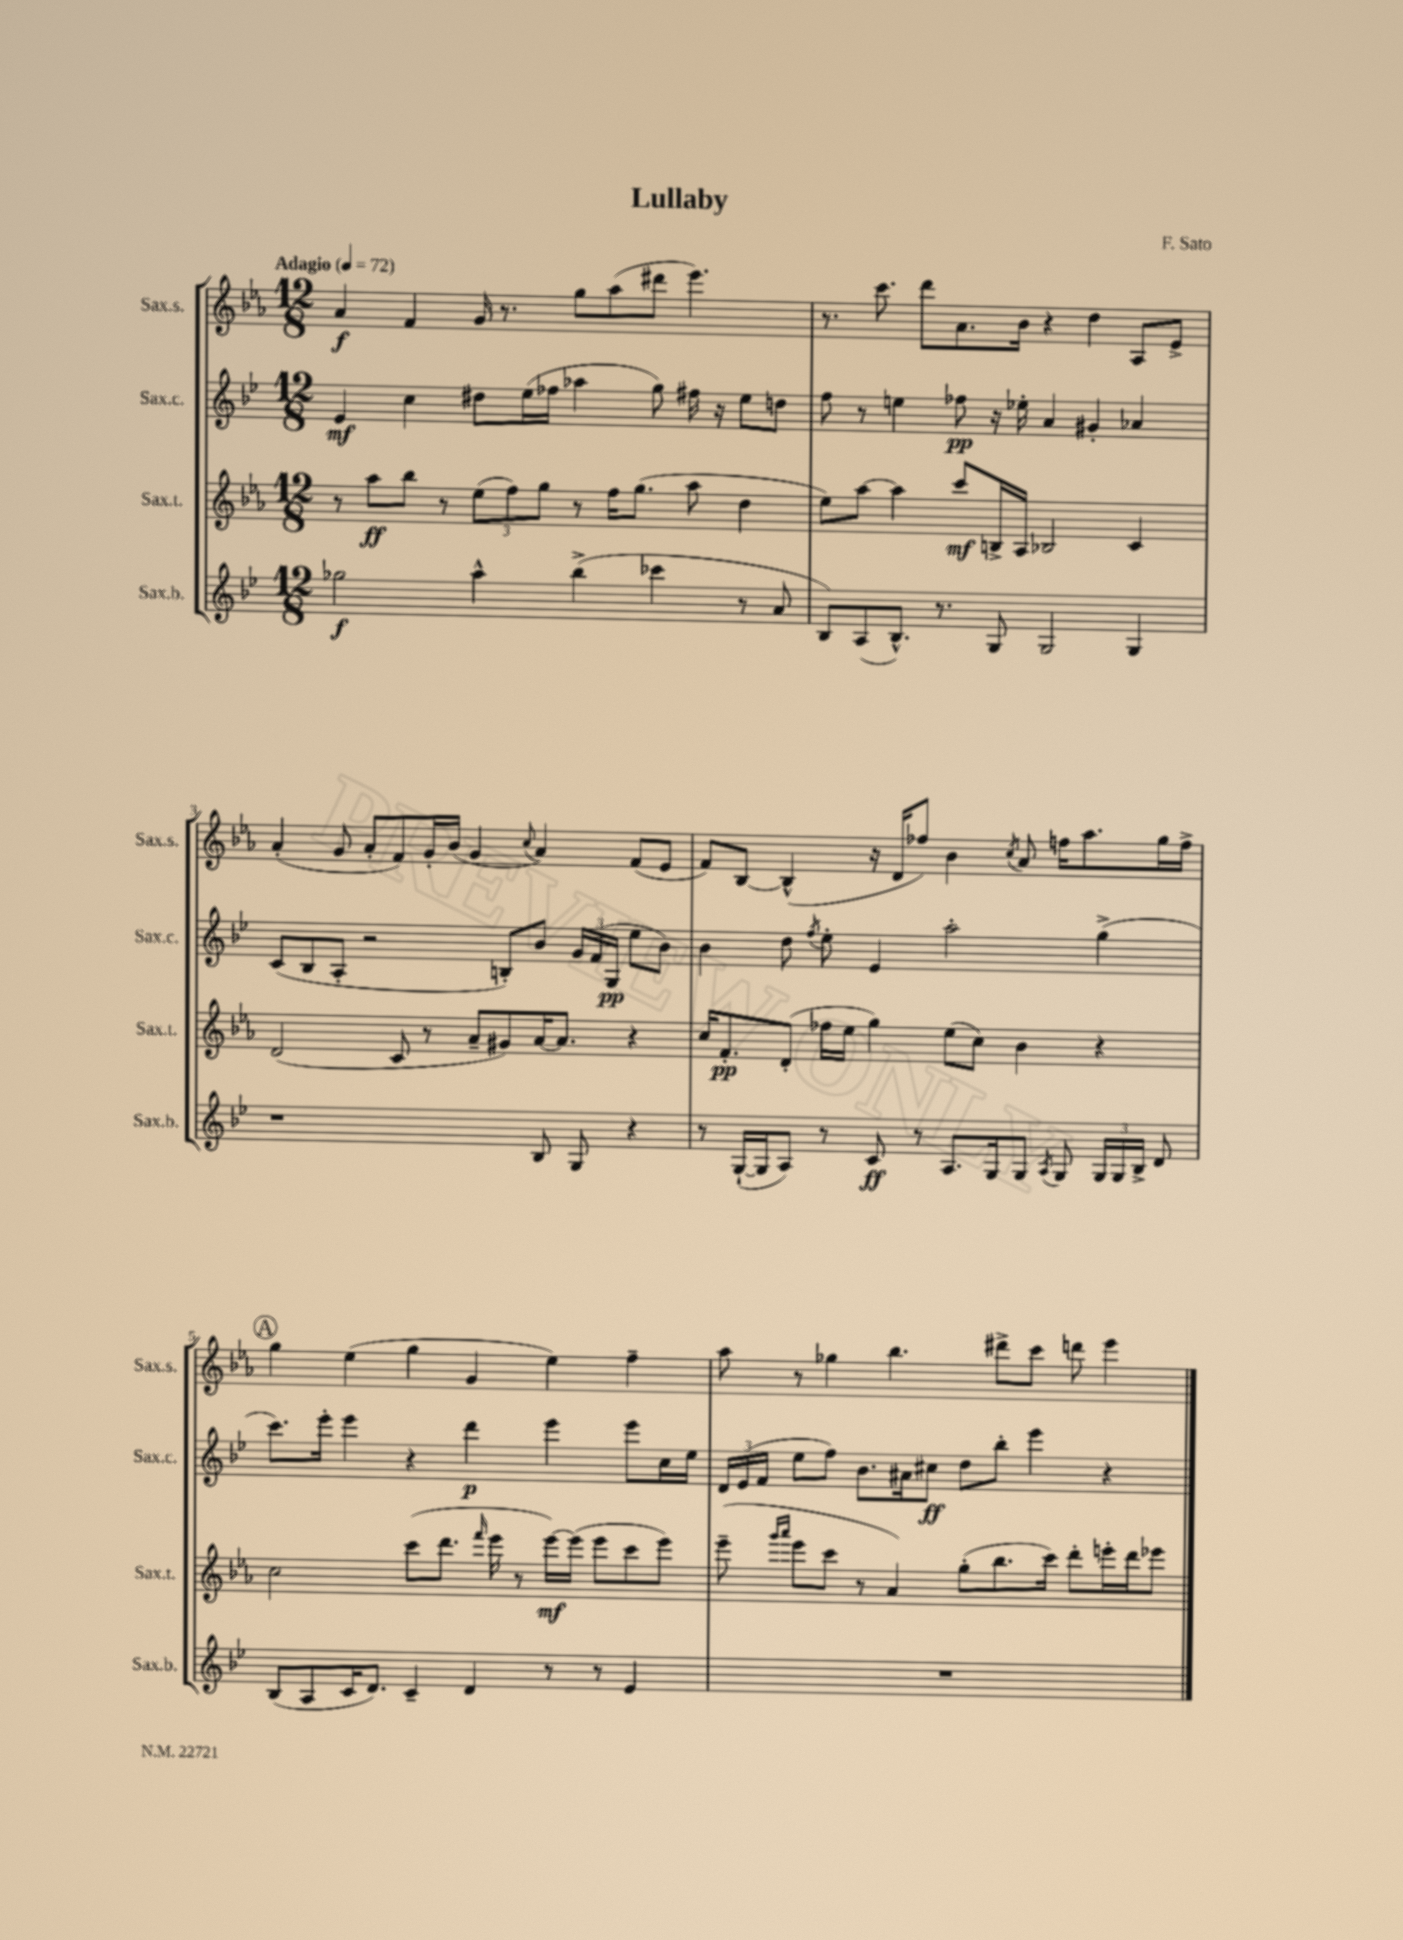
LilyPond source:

\header { title = "Lullaby" composer = "F. Sato" }
<<
\new StaffGroup <<
\new Staff = "s0" \with { instrumentName = "Sax.s." shortInstrumentName = "Sax.s." } {
    \clef treble \key ees \major \numericTimeSignature \time 12/8 \tempo "Adagio" 4 = 72
    \autoBeamOff aes'4\f f'4 g'16 r8. g''8[ aes''8( dis'''8] ees'''4.) |
    r8. c'''8. d'''8[ aes'8. bes'16] r4 d''4 aes8[ ees'8]-> |
    aes'4-.( g'8 aes'8[-. f'8) g'16-. bes'16]( g'4 \appoggiatura { c''8 } aes'4) f'8[( ees'8] |
    f'8[) bes8]~ bes4-^( r16 d'16[ fes''8]) bes'4 \acciaccatura { c''8 } aes'8 f''16[ aes''8. g''16 f''16]-> |
    \mark \markup { \circle "A" } g''4 ees''4( g''4 g'4 ees''4) f''4-- |
    aes''8 r8 ges''4 bes''4. dis'''8[-> c'''8] d'''8 ees'''4 \bar "|." |
}
\new Staff = "s1" \with { instrumentName = "Sax.c." shortInstrumentName = "Sax.c." } {
    \clef treble \key bes \major \numericTimeSignature \time 12/8
    \autoBeamOff ees'4\mf c''4 dis''8[ ees''16( fes''16] aes''4 g''8) fis''16 r16 ees''8[ d''8] |
    f''8 r8 e''4 fes''8\pp r16 ees''16-. a'4 gis'4-. aes'4 |
    c'8[( bes8 a8]-. r2 b8[-.) bes'8] \tuplet 3/2 { g'16[ f'16( g16]\pp } ees''8[ bes'8]) |
    bes'4 d''8 \acciaccatura { f''8 } ees''8-. ees'4 a''2-. g''4->( |
    \mark \markup { \circle "A" } c'''8.[) ees'''16]-. ees'''4 r4 d'''4\p ees'''4 ees'''8[ c''16 ees''16] |
    \tuplet 3/2 { d'16[ ees'16( f'16] } ees''8[ f''8]) bes'8.[ ais'16 cis''8]\ff d''8[ bes''8]-. ees'''4 r4 \bar "|." |
}
\new Staff = "s2" \with { instrumentName = "Sax.t." shortInstrumentName = "Sax.t." } {
    \clef treble \key ees \major \numericTimeSignature \time 12/8
    \autoBeamOff r8 aes''8[\ff bes''8] r8 \tuplet 3/2 { ees''8[( f''8) g''8] } r8 f''16[ g''8.]( aes''8 d''4 |
    ees''8[) aes''8]~ aes''4 c'''8[\mf b16-> aes16] bes2 c'4 |
    d'2( c'8 r8 aes'8[-- gis'8) aes'16~ aes'8.] r4 |
    c''16[ f'8.-.\pp d'8]-.( fes''16[ ees''16] g''4) ees''8[( c''8]) bes'4 r4 |
    \mark \markup { \circle "A" } c''2 c'''8[( d'''8.] \grace { f'''16 } ees'''16 r8 ees'''16[~\mf) ees'''16]( ees'''8[ c'''8 ees'''8]) |
    ees'''8--( \grace { g'''16[ aes'''16] } ees'''8[ c'''8] r8 aes'4) g''8[-.( bes''8. c'''16]) d'''8[-. e'''16-. d'''16 ees'''8] \bar "|." |
}
\new Staff = "s3" \with { instrumentName = "Sax.b." shortInstrumentName = "Sax.b." } {
    \clef treble \key bes \major \numericTimeSignature \time 12/8
    \autoBeamOff ges''2\f a''4-^ bes''4->( ces'''4 r8 a'8 |
    bes8[) a8( bes8.]-^) r8. g8 g2 g4 |
    r1 bes8 g8 r4 |
    r8 g16[~-!( g16 a8]) r8 c'8\ff r8 a8.[ g16 g8] \acciaccatura { a8 } g8 \tuplet 3/2 { g16[ g16 bes16]-> } d'8 |
    \mark \markup { \circle "A" } bes8[( a8 c'16 d'8.]) c'4-- d'4 r8 r8 ees'4 |
    R1. \bar "|." |
}
>>
>>
